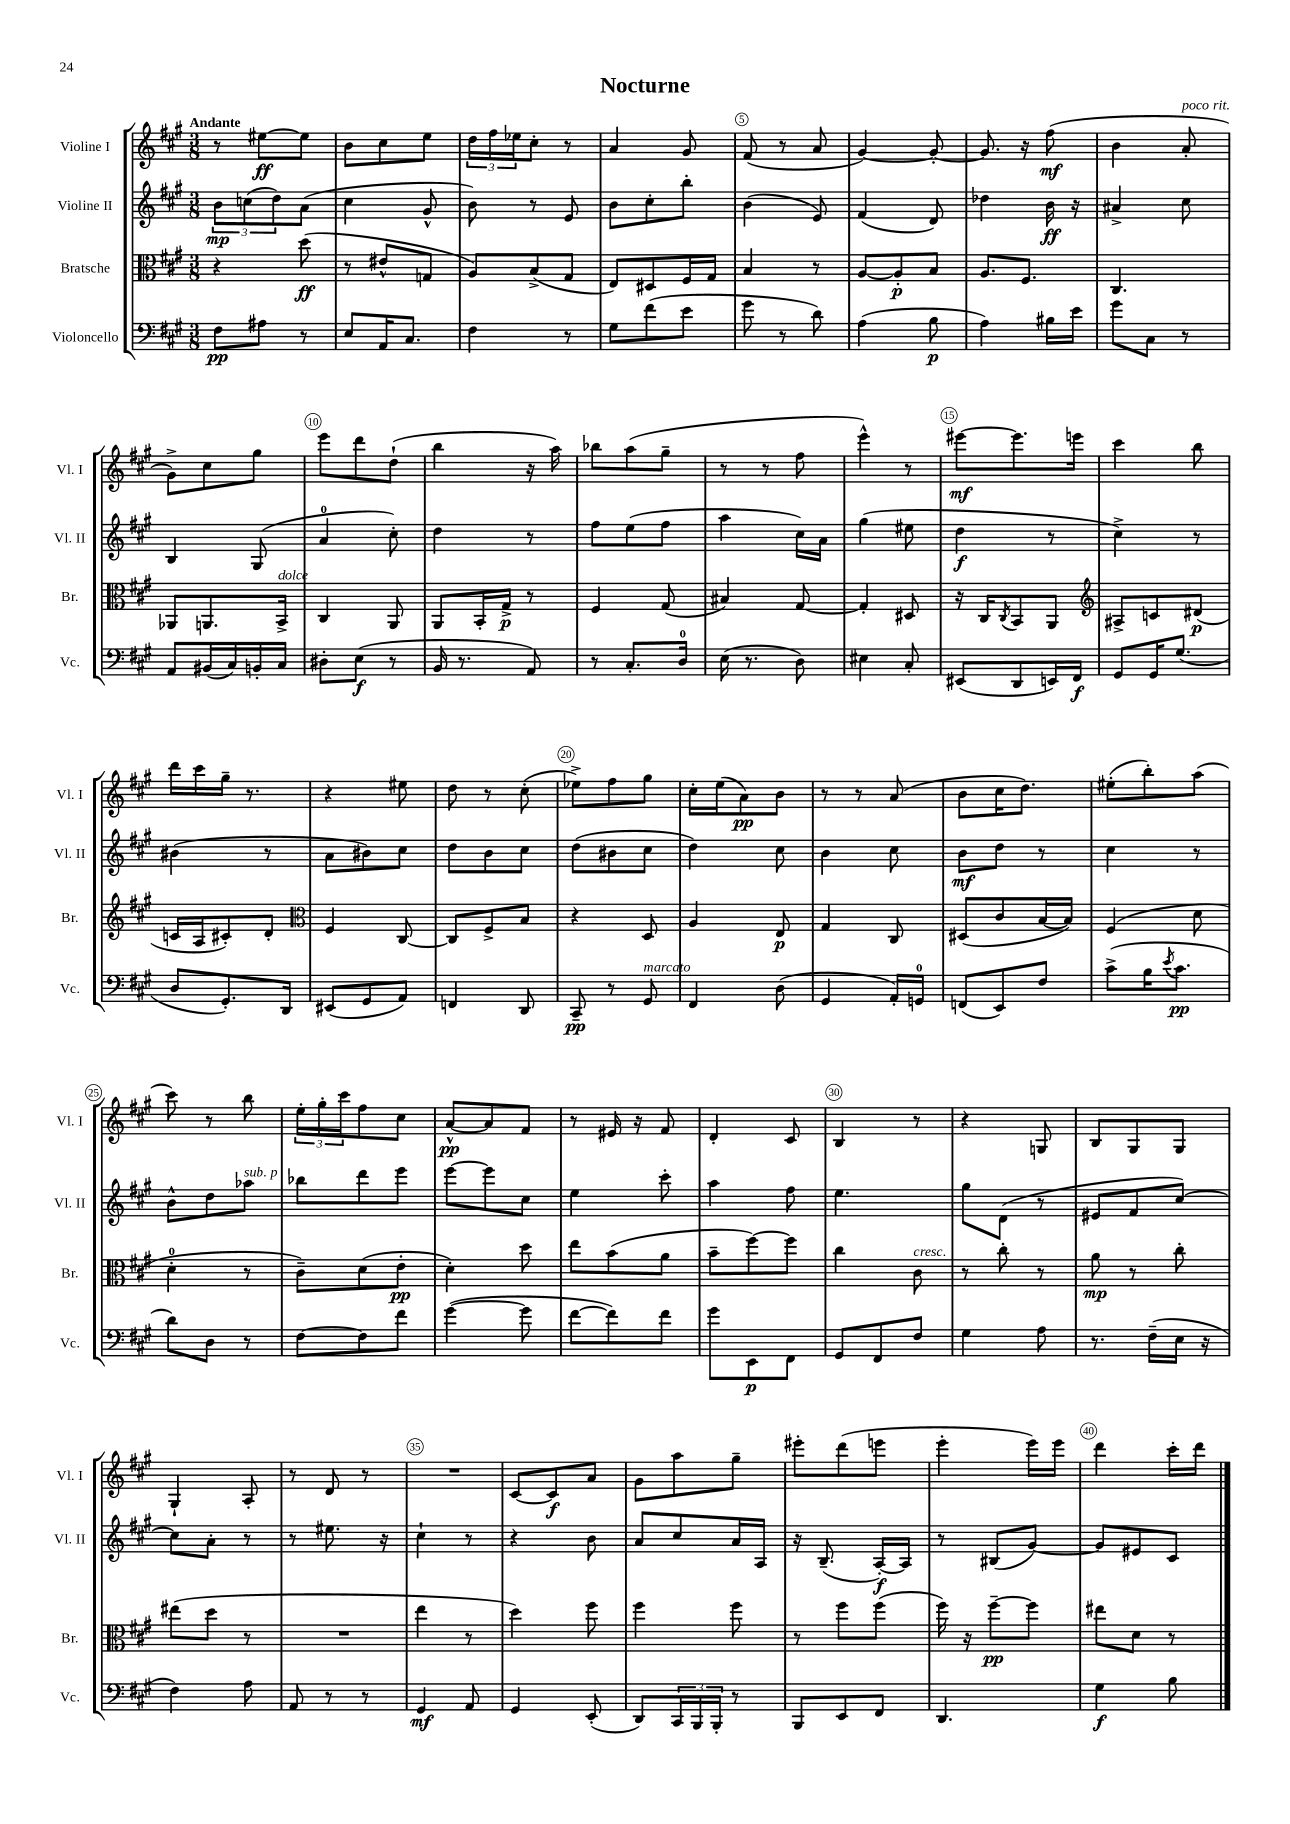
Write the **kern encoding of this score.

**kern	**kern	**kern	**kern
*staff4	*staff3	*staff2	*staff1
*clefF4	*clefC3	*clefG2	*clefG2
*k[f#c#g#]	*k[f#c#g#]	*k[f#c#g#]	*k[f#c#g#]
*M3/8	*M3/8	*M3/8	*M3/8
8F#	4r	12b	8r
.	.	(12cc	.
8A#	.	.	[8ee#
.	.	12dd)	.
8r	(8dd	(8a	8ee#]
=	=	=	=
8E	8r	4cc#	8b
16AA	8e#^^	.	8cc#
8.C#	.	.	.
.	8G	8g#^^	8ee
=	=	=	=
4F#	8A)	8b)	24dd
.	.	.	24ff#
.	.	.	24ee-
.	(8B^	8r	8cc#'
8r	8G#	8e	8r
=	=	=	=
8G#	8E)	8b	4a
(8f#	8D#	8cc#'	.
8e	16F#	8bb'	8g#
.	16G#	.	.
=	=	=	=
8g#	4B	(4b	(8f#
8r	.	.	8r
8d)	8r	8e)	8a
=	=	=	=
(4A	[8A	(4f#	[4g#)
.	8A']	.	.
8B	8B	8d)	8g#'_
=	=	=	=
4A)	8.A	4dd-	8.g#]
.	8.F#	.	16r
16B#	.	16b	(8ff#
16e	.	16r	.
=	=	=	=
8g#	4.C#	4a#^	4b
8C#	.	.	.
8r	.	8cc#	8a'
=	=	=	=
8AA	8AA-	4B	8g#^)
(16BB#	8.AA	.	8cc#
16C#)	.	.	.
16BB'	.	(8G#	8gg#
16C#	16BB^	.	.
=	=	=	=
8D#'	4C#	4a	8eee
(8E	.	.	8ddd
8r	8AA	8cc#')	(8dd`
=	=	=	=
16BB	8AA	4dd	4bb
8.r	.	.	.
.	16BB'	.	.
.	16G#^	.	.
8AA)	8r	8r	16r
.	.	.	16aa)
=	=	=	=
8r	4F#	8ff#	8bb-
8.C#'	.	(8ee	(8aa
.	(8G#	8ff#	8gg#~
16D	.	.	.
=	=	=	=
(16E	4B#)	4aa	8r
8.r	.	.	.
.	.	.	8r
8D)	[8G#	16cc#)	8ff#
.	.	16a	.
=	=	=	=
4E#	4G#']	(4gg#	4eee^^)
8C#'	8D#	8ee#	8r
=	=	=	=
(8EE#	16r	4dd	[8eee#
.	16C#	.	.
.	8qC#	.	.
8DD	8BB	.	8.eee#]
16EE)	8AA	8r	.
16FF#	.	.	16eee
=	=	=	=
*	*clefG2	*	*
8GG#	8A#^	4cc#^)	4ccc#
16GG#	8c	.	.
(8.G#	.	.	.
.	(8d#	8r	8bb
=	=	=	=
8D	16c	(4b#	16ddd
.	16A	.	16ccc#
8.GG#')	8c#')	.	16gg#~
.	.	.	8.r
.	8d'	8r	.
16DD	.	.	.
=	=	=	=
*	*clefC3	*	*
(8EE#	4F#	8a	4r
8GG#	.	8b#)	.
8AA)	[8C#	8cc#	8ee#
=	=	=	=
4FF	8C#]	8dd	8dd
.	8F#^	8b	8r
8DD	8B	8cc#	(8cc#'
=	=	=	=
8CC#~	4r	(8dd	8ee-^)
8r	.	8b#	8ff#
8GG#	8D	8cc#	8gg#
=	=	=	=
4FF#	4A	4dd)	16cc#'
.	.	.	(16ee
.	.	.	8a)
(8D	8E	8cc#	8b
=	=	=	=
4GG#	4G#	4b	8r
.	.	.	8r
16AA')	8C#	8cc#	(8a
16GG	.	.	.
=	=	=	=
(8FF	(8D#	8b	8b
8EE)	8c#	8dd	16cc#
.	.	.	8.dd)
8F#	[16B	8r	.
.	16B])	.	.
=	=	=	=
(8c#^	(4F#	4cc#	(8ee#'
16B	.	.	8bb')
8qe	.	.	.
8.c#	.	.	.
.	8d	8r	(8aa
=	=	=	=
8d)	4d'	8b^^	8ccc#)
8D	.	8dd	8r
8r	8r	8aa-	8bb
=	=	=	=
[8F#	8c#~)	8bb-	24ee'
.	.	.	24gg#'
.	.	.	24ccc#
8F#]	(8d	8ddd	8ff#
8f#	8e'	8eee	8cc#
=	=	=	=
([4g#	4d')	[8eee	[8a^^
.	.	8eee]	8a]
8g#]	8dd	8cc#	8f#
=	=	=	=
[8f#	8ee	4ee	8r
8f#])	(8b	.	16e#
.	.	.	16r
8f#	8a	8ccc#'	8f#
=	=	=	=
8g#	8b~	4aa	4d'
8EE	[8ff#)	.	.
8FF#	8ff#]	8ff#	8c#
=	=	=	=
8GG#	4cc#	4.ee	4B
8FF#	.	.	.
8F#	8c#	.	8r
=	=	=	=
4G#	8r	8gg#	4r
.	8cc#'	(8d	.
8A	8r	8r	8G
=	=	=	=
8.r	8a	8e#	8B
.	8r	8f#	8G#
(16F#~	.	.	.
16E	8cc#'	[8cc#)	8G#
16r	.	.	.
=	=	=	=
4F#)	(8ee#	8cc#]	4G#`
.	8dd	8a'	.
8A	8r	8r	8A'
=	=	=	=
8AA	4.r	8r	8r
8r	.	8.ee#	8d
8r	.	.	8r
.	.	16r	.
=	=	=	=
4GG#	4ee	4cc#`	4.r
8AA	8r	8r	.
=	=	=	=
4GG#	4dd)	4r	[8c#
.	.	.	8c#]
(8EE'	8ff#	8b	8a
=	=	=	=
8DD)	4ff#	8a	8g#
24CC#	.	8cc#	8aa
24BBB	.	.	.
24BBB'	.	.	.
8r	8ff#	16a	8gg#~
.	.	16A	.
=	=	=	=
8BBB	8r	16r	8eee#'
.	.	(8.B~	.
8EE	8ff#	.	(8ddd
8FF#	(8ff#	[16A')	8eee
.	.	16A]	.
=	=	=	=
4.DD	16ff#)	8r	4eee'
.	16r	.	.
.	[8ff#~	(8B#	.
.	8ff#]	[8g#)	16eee)
.	.	.	16eee
=	=	=	=
4G#	8ee#	8g#]	4ddd
.	8d	8e#	.
8B	8r	8c#	16ccc#'
.	.	.	16ddd
==	==	==	==
*-	*-	*-	*-
